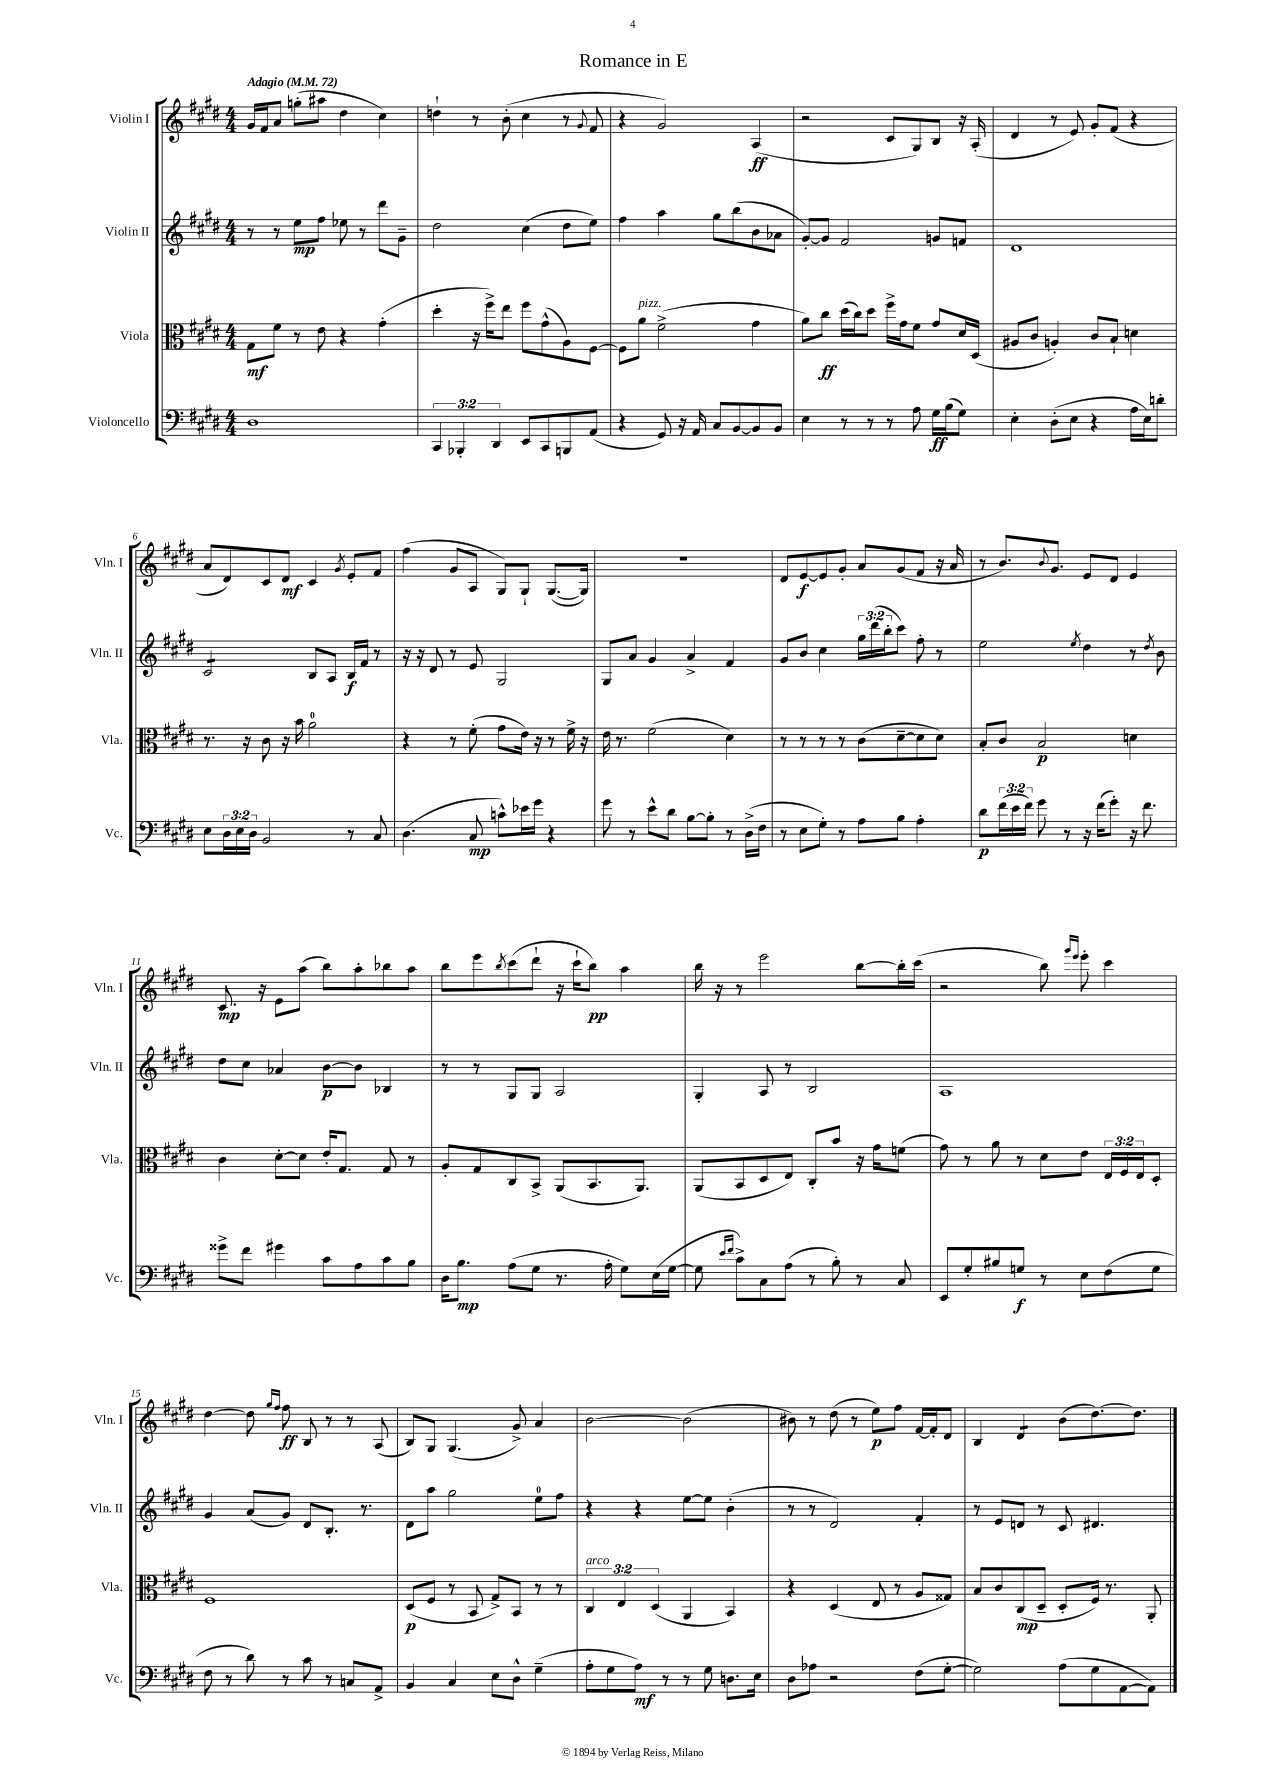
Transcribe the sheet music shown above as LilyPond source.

\header { title = "Romance in E" }
<<
\new StaffGroup <<
\new Staff = "s0" \with { instrumentName = "Violin I" shortInstrumentName = "Vln. I" } {
    \clef treble \key e \major \numericTimeSignature \time 4/4 \tempo "Adagio" 4 = 72
    gis'16 fis'16 a'8 g''8-.( ais''8 dis''4 cis''4) |
    d''4-! r8 b'8-.( cis''4 r8 \appoggiatura { gis'8 } fis'8 |
    r4 gis'2) a4\ff( |
    r2 cis'8 gis8) b8 r16 a16-.( |
    dis'4 r8 e'8) gis'8-. fis'8( r4 |
    a'8 dis'8) cis'8 dis'8\mf cis'4 \acciaccatura { gis'8 } e'8-. fis'8 |
    fis''4( gis'8 a8 gis8) gis8-! gis8.~( gis16) |
    r1 |
    dis'8 e'8~\f e'8 gis'8-. a'8 gis'8( fis'8 r16 a'16 |
    r8 b'8.) \appoggiatura { b'8 } gis'8. e'8 dis'8 e'4 |
    cis'8.\mp r16 e'8 a''8( b''8) a''8-. bes''8 a''8 |
    b''8 e'''8 \acciaccatura { b''8 } cis'''8( dis'''8-! r16 cis'''16-! b''8\pp) a''4 |
    b''16 r16 r8 e'''2 b''8~ b''16-. cis'''16( |
    r2 b''8) \grace { gis'''16 e'''16 } e'''8-. cis'''4 |
    dis''4~ dis''8 \grace { gis''16 fis''16 } fis''8\ff b8 r8 r8 a8( |
    b8) gis8 gis4.( gis'8->) a'4 |
    b'2~ b'2( |
    bis'8) r8 dis''8( r8 e''8\p) fis''8 fis'16~ fis'16-. dis'8 |
    b4 dis'4:8 b'8( dis''8.~) dis''8. \bar "|." |
}
\new Staff = "s1" \with { instrumentName = "Violin II" shortInstrumentName = "Vln. II" } {
    \clef treble \key e \major \numericTimeSignature \time 4/4 \override Staff.TupletNumber.text = #tuplet-number::calc-fraction-text
    r8 r8 e''8\mp fis''8 ees''8 r8 dis'''8 gis'8-- |
    dis''2 cis''4( dis''8 e''8) |
    fis''4 a''4 gis''8 b''8( b'8 aes'8 |
    gis'8~-.) gis'8 fis'2 g'8 f'8 |
    dis'1 |
    cis'2:8 b8 a8 b16\f fis'16 r8 |
    r16 r16 dis'8 r8 e'8 gis2 |
    gis8 a'8 gis'4 a'4-> fis'4 |
    gis'8 b'8 cis''4 \tuplet 3/2 { gis''16 dis'''16( b''16-. } cis'''8) fis''8-. r8 |
    e''2 \acciaccatura { e''8 } dis''4 r8 \acciaccatura { dis''8 } b'8 |
    dis''8 cis''8 aes'4 b'8~\p b'8 bes4 |
    r8 r8 gis8 gis8 a2 |
    gis4-. a8 r8 b2 |
    a1 |
    gis'4 a'8( gis'8) dis'8 b8.-. r8. |
    dis'8 a''8 gis''2 e''8-0 fis''8 |
    r4 r4 e''8~ e''8 b'4-.( |
    r8 r8 dis'2) fis'4-. |
    r8 e'8 d'8 r8 cis'8 dis'4. \bar "|." |
}
\new Staff = "s2" \with { instrumentName = "Viola" shortInstrumentName = "Vla." } {
    \clef alto \key e \major \numericTimeSignature \time 4/4 \override Staff.TupletNumber.text = #tuplet-number::calc-fraction-text
    gis8\mf fis'8 r8 e'8 r4 gis'4-.( |
    dis''4-. r16 fis''16->) e''8 fis''8 gis'8-^( a8) fis8~ |
    fis8 a'8^\markup { \italic "pizz." } fis'2->( gis'4 |
    a'8) cis''8\ff dis''16( cis''16) dis''8 fis''16-> gis'16 fis'8 gis'8 dis'16 dis16( |
    ais8 cis'8 a4-.) cis'8 b8-! d'4 |
    r8. r16 cis'8 r16 b'16 a'2-0 |
    r4 r8 fis'8-.( gis'8 e'16) r16 r8 fis'16-> r16 |
    e'16 r8. fis'2( dis'4) |
    r8 r8 r8 r8 cis'8( dis'8~-- dis'8 dis'8) |
    b8-. cis'8 b2\p d'4 |
    cis'4 dis'8~-. dis'8 e'16-. gis8. gis8 r8 |
    a8-. gis8 cis8 b,8-> a,8( b,8. a,8.) |
    a,8( b,8 dis8 e8) cis8-. b'8 r16 gis'16 f'8( |
    gis'8) r8 a'8 r8 dis'8 e'8 \tuplet 3/2 { e16 fis16 e16 } dis8-. |
    fis1 |
    dis8\p( fis8 r8 b,8 gis8->) b,8 r8 r8 |
    \tuplet 3/2 { cis4^\markup { \italic "arco" } e4 dis4( } a,4 b,4) |
    r4 dis4( e8 r8 a8 gisis8) |
    b8 cis'8 cis8\mp( dis8-- dis8-. fis16) r8. a,8-. \bar "|." |
}
\new Staff = "s3" \with { instrumentName = "Violoncello" shortInstrumentName = "Vc." } {
    \clef bass \key e \major \numericTimeSignature \time 4/4 \override Staff.TupletNumber.text = #tuplet-number::calc-fraction-text
    dis1 |
    \tuplet 3/2 { cis,4 bes,,4-. dis,4 } e,8 cis,8 b,,8 a,8( |
    r4 gis,8) r16 a,16 cis8 b,8~ b,8 b,8 |
    e4 r8 r8 r8 a8 gis16\ff b16( gis8) |
    e4-. dis8-.( e8 r4 a16 e16) d'8-. |
    e8 \tuplet 3/2 { dis16 e16 dis16 } b,2 r8 cis8 |
    dis4.( cis8\mp c'8-^) ees'16 gis'16 r4 |
    gis'8 r8 e'8-^ dis'8 b8~ b8-. r8 dis16->( fis16 |
    r8 e8 gis8-.) r8 a8 b8 a4-. |
    dis'8\p \tuplet 3/2 { fis'16( e'16 fis'16) } gis'8 r8 r16 fis'16( gis'8-.) r16 fis'8. |
    gisis'8-> fis'8 gis'4 cis'8 a8 cis'8 b8 |
    dis16 b8.\mp a8( gis8 r8. a16-. gis8) e16( gis16~ |
    gis8 \grace { e'16 fis'16 } cis'8->) cis8 a8( r8 b8-.) r8 cis8 |
    e,8 gis8-. bis8 g8\f r8 e8 fis8( g8 |
    fis8 r8 dis'8) r8 cis'8 r8 c8 a,8-> |
    b,4 cis4 e8 dis8-^ gis4--( |
    a8-. gis8 a8\mf) r8 r8 gis8 d8. e16 |
    dis8 aes8 r2 fis8( gis8~-. |
    gis2) a8( gis8 a,8~ a,8) \bar "|." |
}
>>
>>
